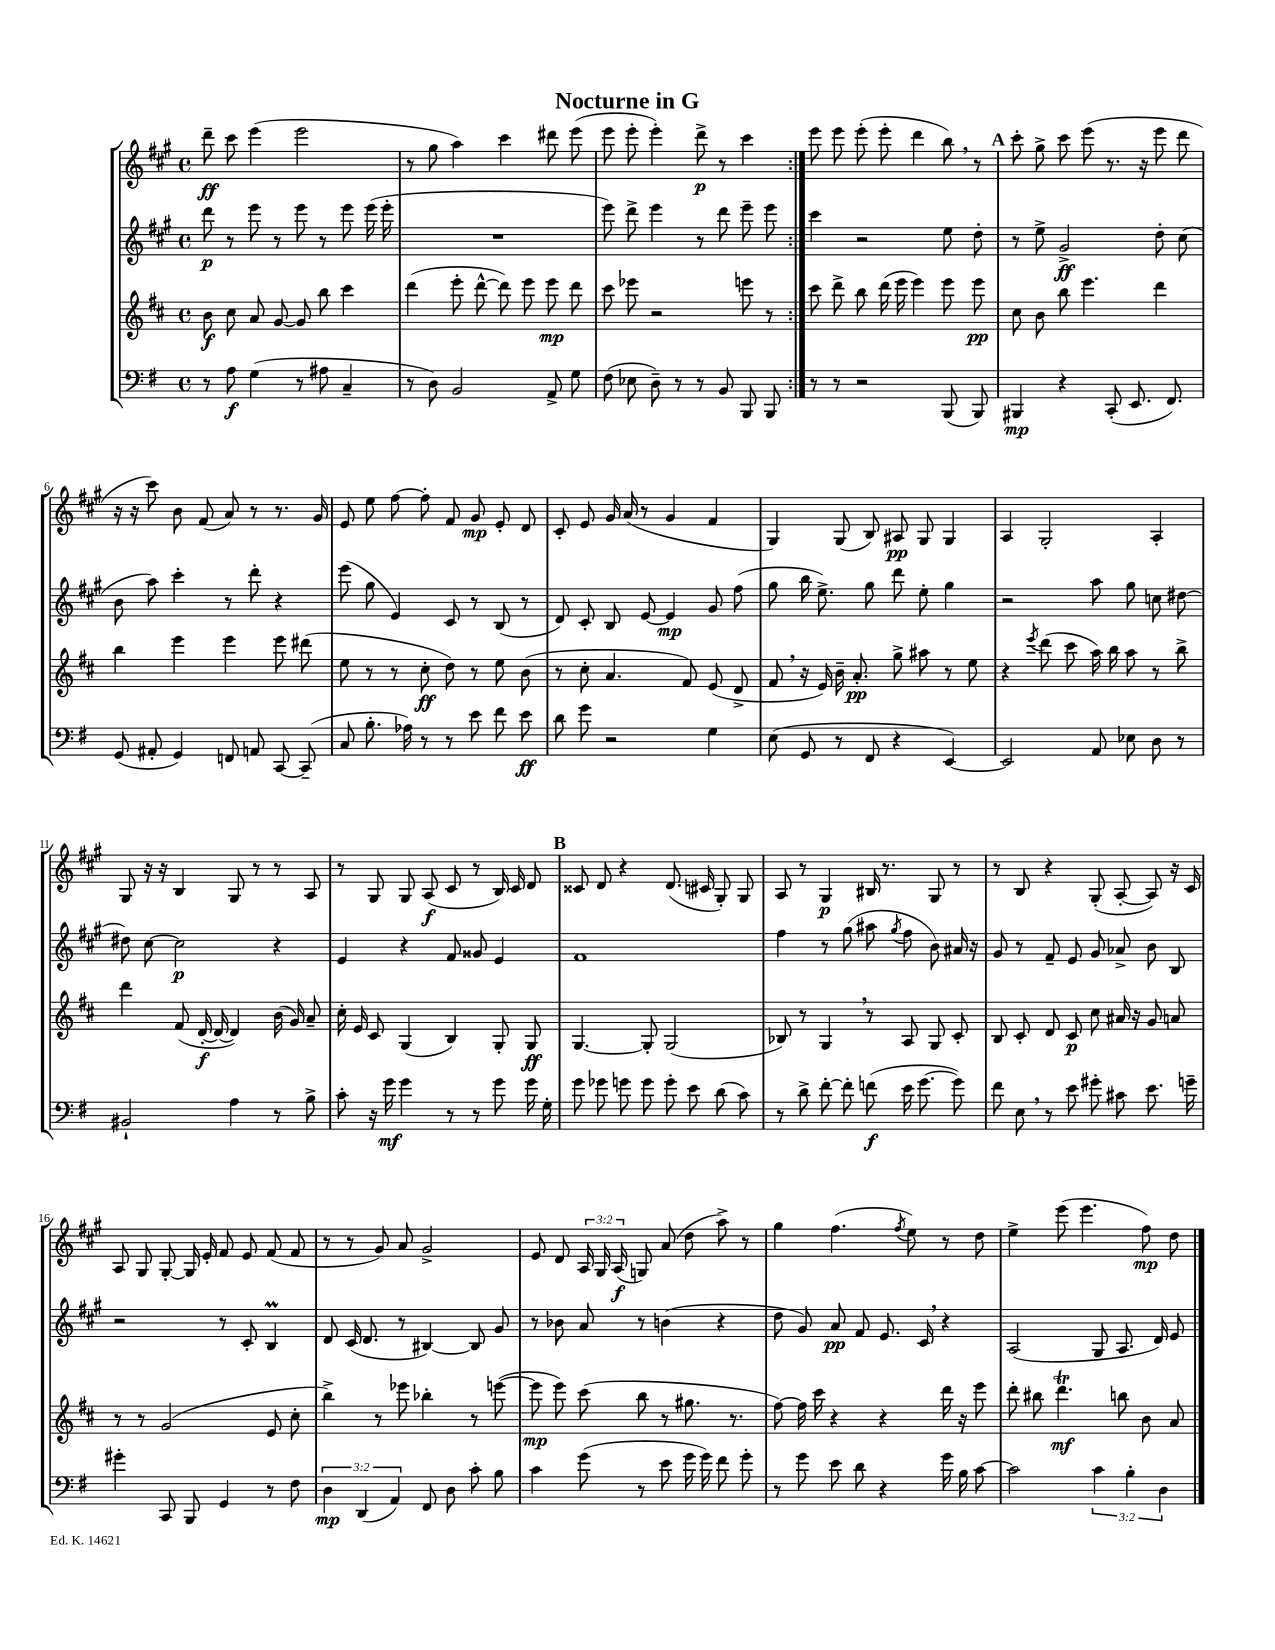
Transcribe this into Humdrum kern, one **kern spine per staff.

**kern	**dynam	**kern	**dynam	**kern	**dynam	**kern	**dynam
*part4	*part4	*part3	*part3	*part2	*part2	*part1	*part1
*staff4	*staff4	*staff3	*staff3	*staff2	*staff2	*staff1	*staff1
*clefF4	*	*clefG2	*	*clefG2	*	*clefG2	*
*k[f#]	*	*k[f#c#]	*	*k[f#c#g#]	*	*k[f#c#g#]	*
*M4/4	*	*M4/4	*	*M4/4	*	*M4/4	*
*met(c)	*	*met(c)	*	*met(c)	*	*met(c)	*
=1	=1	=1	=1	=1	=1	=1	=1
8r	.	8b\	f	8ddd\	p	8ddd~\	ff
8A\	f	8cc#\	.	8r	.	8ccc#\	.
(4G\	.	8a/	.	8eee\	.	(4eee\	.
.	.	[8g/	.	8r	.	.	.
8r	.	8g/]	.	8eee\	.	2eee\	.
8A#X\	.	8bb\	.	8r	.	.	.
4C~/	.	4ccc#\	.	8eee\	.	.	.
.	.	.	.	(16eee\	.	.	.
.	.	.	.	16eee'\	.	.	.
=2	=2	=2	=2	=2	=2	=2	=2
8r	.	(4ddd\	.	1r	.	8r	.
8D\)	.	.	.	.	.	8gg#\	.
2BB/	.	8eee'\	.	.	.	4aa\)	.
.	.	[8ddd^^\	.	.	.	.	.
.	.	8ddd\])	.	.	.	4ccc#\	.
.	.	8eee\	.	.	.	.	.
8AA^/	.	8eee\	mp	.	.	8ddd#X\	.
8G\	.	8ddd\	.	.	.	(8eee\	.
=3	=3	=3	=3	=3	=3	=3	=3
(8F#\	.	8ccc#\	.	8eee\)	.	8eee\	.
8E-X\	.	8eee-X\	.	8ddd^\	.	8eee'\	.
8D~\)	.	2r	.	4eee\	.	4eee'\)	.
8r	.	.	.	.	.	.	.
8r	.	.	.	8r	.	8ddd^\	p
8BB/	.	.	.	8ddd\	.	8r	.
8BBB/	.	8eeen\	.	8eee~\	.	4ccc#\	.
8BBB/	.	8r	.	8eee\	.	.	.
=4:|!	=4:|!	=4:|!	=4:|!	=4:|!	=4:|!	=4:|!	=4:|!
8r	.	8ccc#\	.	4ccc#\	.	8eee\	.
8r	.	8ddd^\	.	.	.	8eee\	.
2r	.	8bb\	.	2r	.	(8eee'\	.
.	.	(16ddd\	.	.	.	8eee'\	.
.	.	16eee\	.	.	.	.	.
.	.	4eee\)	.	.	.	4ddd\	.
(8BBB/	.	8eee\	.	8ee\	.	8bb,\)	.
8BBB/)	.	8eee\	pp	8dd'\	.	8r	.
!!LO:REH:place=s1:t=A
=5	=5	=5	=5	=5	=5	=5	=5
4BBB#X/	mp	8cc#\	.	8r	.	8ccc#'\	.
.	.	8b\	.	8ee^\	.	8gg#^\	.
4r	.	8bb\	.	2g#^/	ff	8ccc#\	.
.	.	4.eee\	.	.	.	(8eee\	.
(8CC'/	.	.	.	.	.	8.r	.
8.EE/	.	.	.	.	.	.	.
.	.	.	.	.	.	16r	.
.	.	4ddd\	.	8dd'\	.	8eee\	.
8.FF#/)	.	.	.	.	.	.	.
.	.	.	.	(8cc#\	.	8ddd\	.
!!LO:LB:g=z
=6	=6	=6	=6	=6	=6	=6	=6
(8GG/	.	4bb\	.	8b\	.	16r	.
.	.	.	.	.	.	16r	.
8AA#X'/	.	.	.	8aa\)	.	8ccc#\)	.
4GG/)	.	4eee\	.	4ccc#'\	.	8b\	.
.	.	.	.	.	.	(8f#/	.
8FFn/	.	4eee\	.	8r	.	8a/)	.
8AAn/	.	.	.	8ddd'\	.	8r	.
[8CC/	.	8eee\	.	4r	.	8.r	.
(8CC~/]	.	(8ddd#X\	.	.	.	.	.
.	.	.	.	.	.	16g#/	.
=7	=7	=7	=7	=7	=7	=7	=7
8C/	.	8ee\	.	(8eee\	.	8e/	.
8.B'\	.	8r	.	8gg#\	.	8ee\	.
.	.	8r	.	4e/)	.	[8ff#\	.
16A-X\)	.	.	.	.	.	.	.
8r	.	8cc#'\	ff	.	.	8ff#'\]	.
8r	.	8dd\)	.	8c#/	.	8f#/	.
8e\	.	8r	.	8r	.	8g#/	mp
8f#\	.	8ee\	.	(8B/	.	8e'/	.
8e\	ff	(8b\	.	8r	.	8d/	.
=8	=8	=8	=8	=8	=8	=8	=8
8d\	.	8r	.	8d/)	.	8c#'/	.
8g\	.	8cc#'\	.	8c#'/	.	8e/	.
2r	.	4.a/	.	8B/	.	16g#/	.
.	.	.	.	.	.	(16a/	.
.	.	.	.	[8e/	.	8r	.
.	.	.	.	4e/]	mp	4g#/	.
.	.	8f#/)	.	.	.	.	.
4G\	.	(8e/	.	8g#/	.	4f#/	.
.	.	8d^/	.	(8ff#\	.	.	.
=9	=9	=9	=9	=9	=9	=9	=9
(8E\	.	8f#,/	.	8gg#\	.	4G#/)	.
8GG/	.	16r	.	16bb\	.	.	.
.	.	16e/)	.	8.ee^\)	.	.	.
8r	.	16b~\	.	.	.	(8G#/	.
.	.	8.a'/	pp	.	.	.	.
8FF#/	.	.	.	8gg#\	.	8B/)	.
4r	.	8gg^\	.	8ddd\	.	8A#X/	pp
.	.	8aa#X\	.	8ee'\	.	8G#/	.
[4EE/)	.	8r	.	4gg#\	.	4G#/	.
.	.	8ee\	.	.	.	.	.
=10	=10	=10	=10	=10	=10	=10	=10
2EE/]	.	4r	.	2r	.	4A/	.
.	.	8qeee/	.	.	.	.	.
.	.	(8ddd\	.	.	.	2G#'/	.
.	.	8ccc#\	.	.	.	.	.
8AA/	.	16aa\)	.	8aa\	.	.	.
.	.	16bb\	.	.	.	.	.
8E-X\	.	8aa\	.	8gg#\	.	.	.
8D\	.	8r	.	8ccn\	.	4A'/	.
8r	.	8bb^\	.	[8dd#X\	.	.	.
!!LO:LB:g=z
=11	=11	=11	=11	=11	=11	=11	=11
2BB#X`/	.	4ddd\	.	8dd#X\]	.	8G#/	.
.	.	.	.	[8cc#\	.	16r	.
.	.	.	.	.	.	16r	.
.	.	(8f#/	.	2cc#\]	p	4B/	.
.	.	[16d'/	f	.	.	.	.
.	.	16d/_	.	.	.	.	.
4A\	.	4d/])	.	.	.	8G#/	.
.	.	.	.	.	.	8r	.
8r	.	(16b\	.	4r	.	8r	.
.	.	16g/)	.	.	.	.	.
8B^\	.	8a~/	.	.	.	8A/	.
=12	=12	=12	=12	=12	=12	=12	=12
8c'\	.	16cc#'\	.	4e/	.	8r	.
.	.	16e/	.	.	.	.	.
16r	.	8c#/	.	.	.	8G#/	.
16g\	mf	.	.	.	.	.	.
4g\	.	(4G/	.	4r	.	8G#/	.
.	.	.	.	.	.	(8A/	f
8r	.	4B/)	.	8f#/	.	8c#/	.
8r	.	.	.	8g##X/	.	8r	.
8g\	.	8G'/	.	4e/	.	16B/)	.
.	.	.	.	.	.	16c#/	.
16g\	.	8G/	ff	.	.	8d/	.
16G'\	.	.	.	.	.	.	.
!!LO:REH:place=s1:t=B
=13	=13	=13	=13	=13	=13	=13	=13
8g\	.	[4.G/	.	1f#	.	8c##X/	.
8g-X\	.	.	.	.	.	8d/	.
8gn\	.	.	.	.	.	4r	.
8g\	.	8G'/]	.	.	.	.	.
8g'\	.	(2G/	.	.	.	(8.d/	.
8e\	.	.	.	.	.	.	.
.	.	.	.	.	.	16c#X/	.
(8d\	.	.	.	.	.	8G#'/)	.
8c\)	.	.	.	.	.	8G#/	.
=14	=14	=14	=14	=14	=14	=14	=14
8r	.	8B-X/)	.	4ff#\	.	8A/	.
8d^\	.	8r	.	.	.	8r	.
[8f#'\	.	4G,/	.	8r	.	4G#/	p
8f#'\]	.	.	.	(8gg#\	.	.	.
(8fn\	f	8r	.	8aa#X\	.	16B#X/	.
.	.	.	.	.	.	8.r	.
.	.	.	.	8qgg#/	.	.	.
16e\	.	8A/	.	8ff#\	.	.	.
[8.g\	.	.	.	.	.	.	.
.	.	8G/	.	8b\)	.	8G#/	.
8g\])	.	8c#'/	.	16a#X/	.	8r	.
.	.	.	.	16r	.	.	.
=15	=15	=15	=15	=15	=15	=15	=15
8f#\	.	8B/	.	8g#/	.	8r	.
8E,\	.	8c#'/	.	8r	.	8B/	.
8r	.	8d/	.	8f#~/	.	4r	.
8e\	.	8c#/	p	8e/	.	.	.
8g#X'\	.	8cc#\	.	8g#/	.	(8G#'/	.
8c#X\	.	16a#X/	.	8a-X^/	.	[8A'/	.
.	.	16r	.	.	.	.	.
8.e\	.	8g/	.	8b\	.	8A/])	.
.	.	8an/	.	8B/	.	16r	.
16gn~\	.	.	.	.	.	16c#/	.
!!LO:LB:g=z
=16	=16	=16	=16	=16	=16	=16	=16
4g#X'\	.	8r	.	2r	.	8A/	.
.	.	8r	.	.	.	8G#/	.
8CC/	.	(2g/	.	.	.	[8G#'/	.
8BBB/	.	.	.	.	.	16G#/]	.
.	.	.	.	.	.	16e'/	.
4GG/	.	.	.	8r	.	8f#/	.
.	.	.	.	8c#'/	.	8e/	.
8r	.	8e/	.	4BM/	.	(8f#/	.
8F#\	.	8cc#'\	.	.	.	8f#/	.
=17	=17	=17	=17	=17	=17	=17	=17
6D\	mp	4bb^\)	.	8d/	.	8r	.
.	.	.	.	(16c#/	.	8r	.
(6DD/	.	.	.	.	.	.	.
.	.	.	.	8.d/	.	.	.
.	.	8r	.	.	.	8g#/)	.
6AA/)	.	.	.	.	.	.	.
.	.	8eee-X\	.	8r	.	8a/	.
8FF#/	.	4bb-X'\	.	[4B#X/)	.	2g#^/	.
8D\	.	.	.	.	.	.	.
8c'\	.	8r	.	8B#/]	.	.	.
8B\	.	([8eeen\	.	8g#/	.	.	.
=18	=18	=18	=18	=18	=18	=18	=18
4c\	.	8eee\]	mp	8r	.	8e/	.
.	.	8eee\)	.	8b-X\	.	8d/	.
(8g\	.	(8ccc#\	.	8a/	.	24A/	.
.	.	.	.	.	.	24G#/	.
.	.	.	.	.	.	(24A/	f
8r	.	8bb\	.	8r	.	8Gn/)	.
8e\	.	8r	.	(4bn\	.	(8a/	.
16g\	.	8.gg#X\	.	.	.	8dd\	.
16g\)	.	.	.	.	.	.	.
8f#\	.	.	.	4r	.	8aa^\)	.
.	.	8.r	.	.	.	.	.
8g'\	.	.	.	.	.	8r	.
=19	=19	=19	=19	=19	=19	=19	=19
8r	.	[8ff#\)	.	8dd\	.	4gg#\	.
8g\	.	16ff#\]	.	8g#/)	.	.	.
.	.	16ccc#\	.	.	.	.	.
8e\	.	4r	.	8a/	pp	(4.ff#\	.
8d\	.	.	.	8f#/	.	.	.
4r	.	4r	.	8.e/	.	.	.
.	.	.	.	.	.	8qff#/	.
.	.	.	.	.	.	8ee\)	.
.	.	.	.	16c#,/	.	.	.
16g\	.	16ddd\	.	4r	.	8r	.
16B\	.	16r	.	.	.	.	.
[8c\	.	8eee\	.	.	.	8dd\	.
=20	=20	=20	=20	=20	=20	=20	=20
2c\]	.	8ddd'\	.	(2A/	.	4ee^\	.
.	.	8bb#X\	.	.	.	.	.
.	.	4.dddT\	mf	.	.	(8eee\	.
.	.	.	.	.	.	4.eee\	.
6c\	.	.	.	8G#/	.	.	.
.	.	8bbn\	.	8.A/	.	.	.
6B'\	.	.	.	.	.	.	.
.	.	8b\	.	.	.	8ff#\)	mp
.	.	.	.	16d/)	.	.	.
6D\	.	.	.	.	.	.	.
.	.	8a/	.	8e/	.	8dd\	.
==	==	==	==	==	==	==	==
*-	*-	*-	*-	*-	*-	*-	*-
